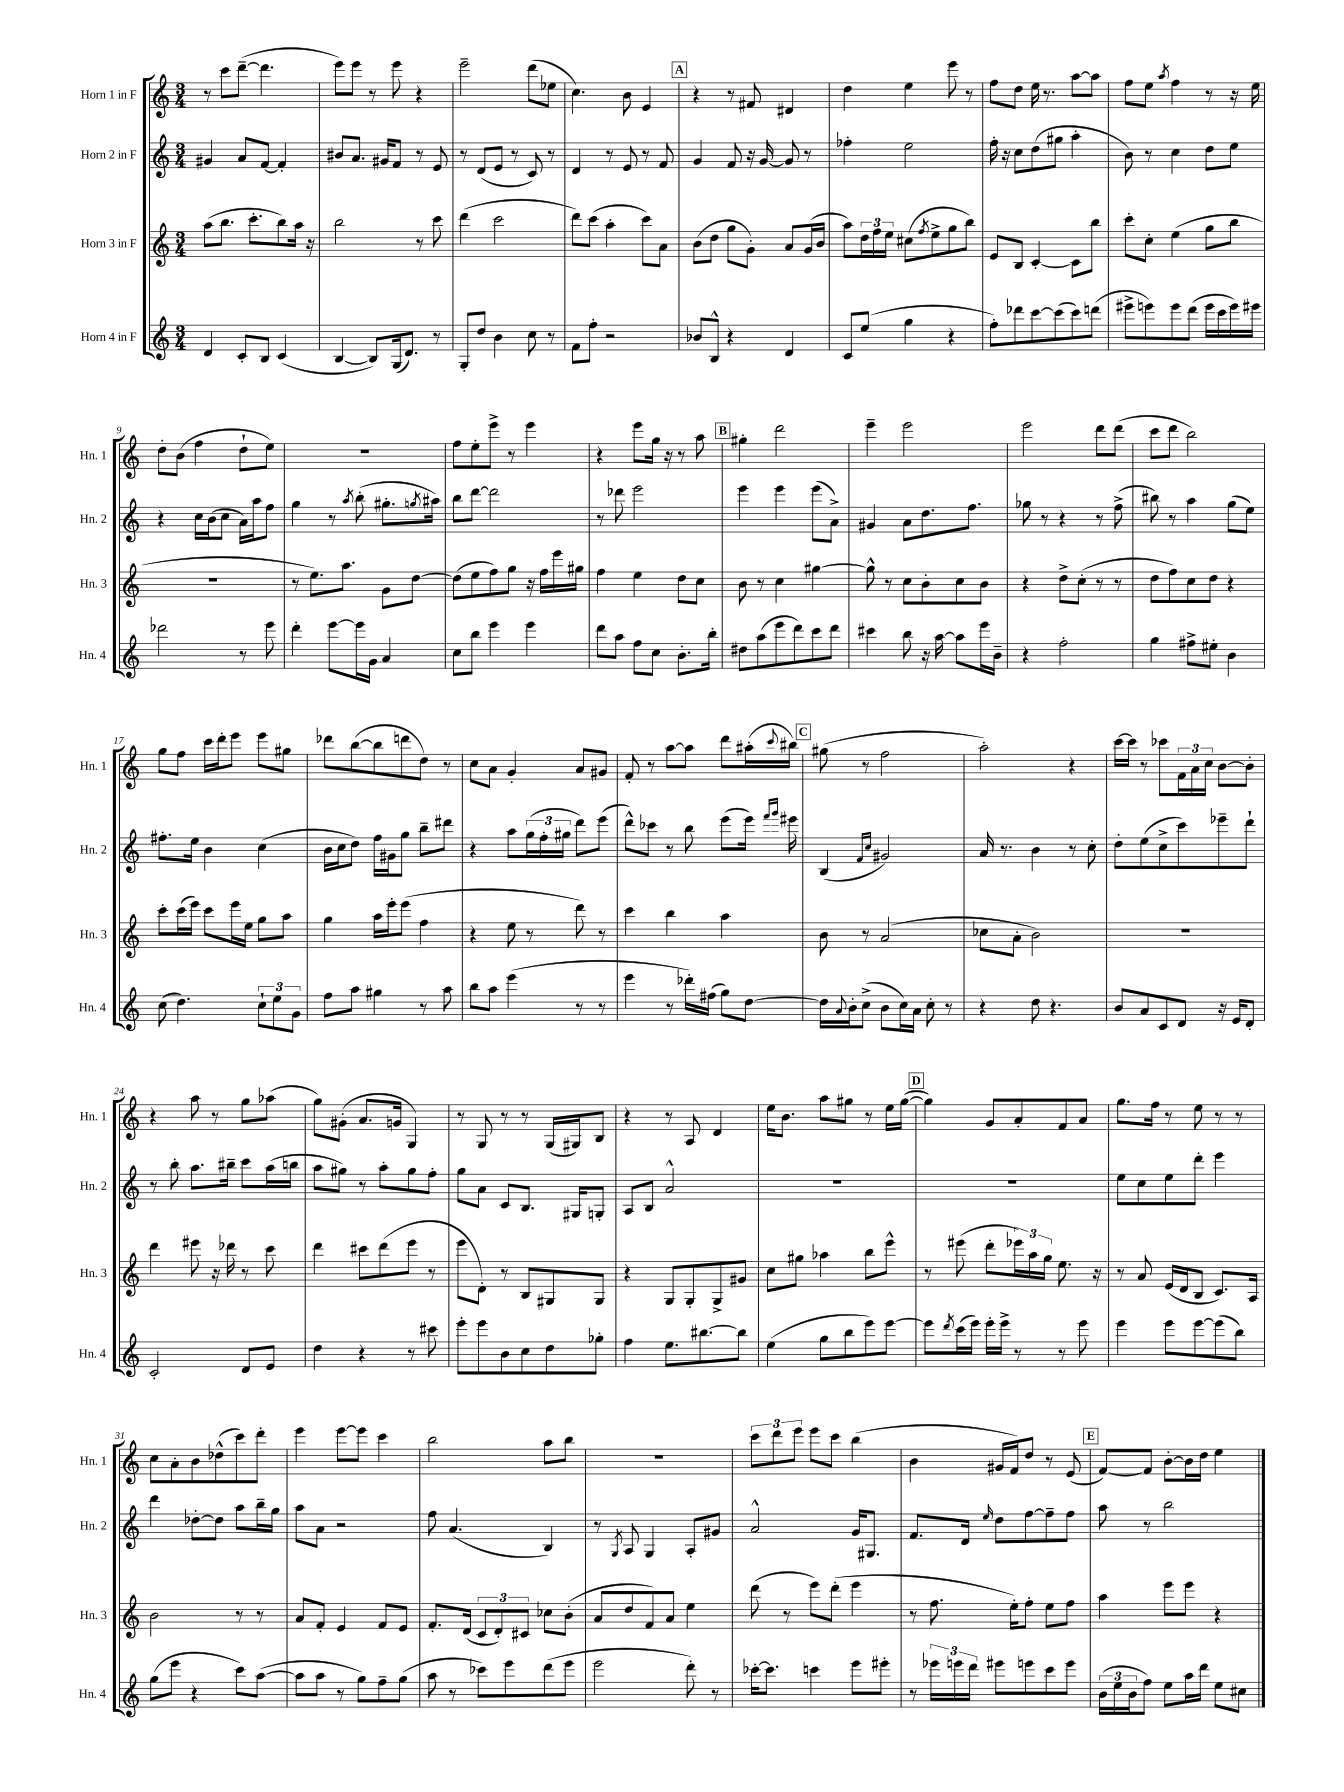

**kern	**kern	**kern	**kern
*part4	*part3	*part2	*part1
*staff4	*staff3	*staff2	*staff1
*I"Horn 4 in F	*I"Horn 3 in F	*I"Horn 2 in F	*I"Horn 1 in F
*I'Hn. 4	*I'Hn. 3	*I'Hn. 2	*I'Hn. 1
*clefG2	*clefG2	*clefG2	*clefG2
*k[]	*k[]	*k[]	*k[]
*M3/4	*M3/4	*M3/4	*M3/4
=1	=1	=1	=1
4d/	(8aa\L	4g#X/	8r
.	8.bb\J	.	8ccc\L
8c'/L	.	8a/L	([8ddd~\J
.	8.ccc'\L	.	.
8B/J	.	[8f/J	4.ddd\]
(4c/	8bb\)	4f'/]	.
.	16aa\Jk	.	.
.	16r	.	.
=2	=2	=2	=2
[4B/	2bb\	8b#X/L	8eee\L)
.	.	8.a/J	8eee\J
8B/L])	.	.	8r
.	.	16g#X/KL	.
(16G/k	.	8f/J	8eee\
8.d/J)	.	.	.
.	8r	8r	4r
8r	8ccc\	8e/	.
=3	=3	=3	=3
8G'/L	(4ddd\	8r	2eee~\
8dd/J	.	(8d/L	.
4b\	2ccc\	8e/J	.
.	.	8r	.
8cc\	.	8c/)	(8ddd\L
8r	.	8r	8ee-X\J
=4	=4	=4	=4
8f\L	8ddd\L)	4d/	4.cc\)
8ff'\J	(8ccc\J	.	.
2r	4aa'\	8r	.
.	.	8e/	8b\
.	8ccc\L)	8r	4e/
.	8a\J	8f/	.
!!LO:REH:place=s1:t=A
=5	=5	=5	=5
8b-X/L	(8b\L	4g/	4r
8B^^/J	8dd\J	.	.
4r	8gg\L	8f/	8r
.	8g'\J)	16r	8f#X/
.	.	[16g/	.
4d/	8a/L	8g/]	4d#X/
.	(16g/L	8r	.
.	16b/JJ	.	.
=6	=6	=6	=6
8c/L	8aa\L)	4ff-X'\	4dd\
(8ee/J	24dd\L	.	.
.	24ff\	.	.
.	24ee\JJ	.	.
4gg\	(8cc#X\L	2ee\	4ee\
.	8qff/	.	.
.	8ee^\	.	.
4r	8gg\	.	8eee\
.	8bb\J)	.	8r
=7	=7	=7	=7
8ff'\L)	8e/L	16ff'\	8ff\L
.	.	16r	.
8ddd-X\	8B/J	8cc\L	8dd\J
[8ccc\	[4c'/	(8dd\	16ee\
.	.	.	8.r
(8ccc\]	.	8gg#X\J	.
8ccc\)	8c\L]	4aa'\	[8aa\L
(8dddn\J	8bb\J	.	8aa\J]
=8	=8	=8	=8
8eee#X^\L	8ccc'\L	8b\)	8ff\L
8eeen\)	8cc'\J	8r	8ee\J
.	.	.	8qaa/
8eee\	(4ee\	4cc\	4ff\
(8ddd\J	.	.	.
16eee\LL	8gg\L	8dd\L	8r
16ccc\	.	.	.
16eee\)	8bb\J	8ee\J	16r
16eee#X\JJ	.	.	16ee\
!!LO:LB:g=z
=9	=9	=9	=9
2ddd-X\	2.r	4r	8dd'\L
.	.	.	(8b\J
.	.	16cc\LL	4ff\
.	.	(16b\J	.
.	.	8cc\J	.
8r	.	16a\LL)	8dd`\L
.	.	16aa\J	.
8eee\	.	8ff\J	8ee\J)
=10	=10	=10	=10
4ddd'\	8r	4gg\	2.r
.	8.ee\L)	.	.
[8eee\L	.	8r	.
.	8.aa\J	.	.
.	.	8qaa/	.
16eee\L]	.	(8bb'\	.
16g\JJ	.	.	.
4a/	8g\L	8.gg#X'\L	.
.	[8dd\J	.	.
.	.	8qggn/	.
.	.	16aa#X\Jk)	.
=11	=11	=11	=11
8cc\L	(8dd\L]	8bb\L	8ff\L
8bb\J	8ee\	[8ddd\J	8ee'\
4eee\	8ff\)	2ddd\]	8eee^\J
.	8gg\J	.	8r
4eee\	16r	.	4eee\
.	16ff\LL	.	.
.	16eee\	.	.
.	16gg#X\JJ	.	.
=12	=12	=12	=12
8ddd\L	4ff\	8r	4r
8aa\J	.	8ddd-X\	.
8ff\L	4ee\	2eee\	8eee\L
8cc\J	.	.	16gg\Jk
.	.	.	16r
8.b'\L	8dd\L	.	8r
.	8cc\J	.	8aa\
16bb'\Jk	.	.	.
!!LO:REH:place=s1:t=B
=13	=13	=13	=13
8dd#X\L	8b\	4eee\	4gg#X'\
(8aa\	8r	.	.
8eee\	4cc\	4eee\	2ddd\
8ddd\)	.	.	.
8ccc\	[4gg#X\	(8eee\L	.
8ddd\J	.	8a^\J)	.
=14	=14	=14	=14
4ccc#X\	8gg#^^\]	4g#X/	4eee~\
.	8r	.	.
8bb\	8cc\L	8a\L	2eee\
16r	8b'\	8.dd\	.
[16aa\	.	.	.
8aa\L]	8cc\	.	.
.	.	8.ff\J	.
16eee\L	8b\J	.	.
16b~\JJ	.	.	.
=15	=15	=15	=15
4r	4r	8gg-X\	2eee\
.	.	8r	.
2ff'\	8dd^\L	4r	.
.	(8cc'\J	.	.
.	8r	8r	8ddd\L
.	8r	(8ff^\	(8ddd\J
=16	=16	=16	=16
4gg\	8dd\L	8bb#X\)	8ccc\L
.	8ff\)	8r	8ddd\J
8ff#X^\L	8cc\	4aa\	2bb\)
8ee#X'\J	8dd\J	.	.
4b\	4r	(8gg\L	.
.	.	8ee\J)	.
!!LO:LB:g=z
=17	=17	=17	=17
(8cc\	8ccc'\L	8.ff#X'\L	8gg\L
4.dd\)	(16ccc\L	.	8ff\J
.	16eee\JJ)	16ee\Jk	.
.	8ccc\L	4b\	16ccc\LL
.	.	.	16ddd'\J
.	16eee\L	.	8eee\J
.	16ee\JJ	.	.
12cc`\L	8gg\L	(4cc\	8eee\L
12ee\	.	.	.
.	8aa\J	.	8gg#X\J
12g\J	.	.	.
=18	=18	=18	=18
8ff\L	4gg\	16b\LL	8ddd-X\L
.	.	16cc\J	.
8aa\J	.	8dd\J)	([8bb\
4gg#X\	16aa\LL	16ff\LL	8bb\]
.	16eee'\J	16g#X\J	.
.	(8eee\J	8gg\J	8dddn\
8r	4ff\	8bb~\L	8dd\J)
8aa\	.	8ddd#X\J	8r
=19	=19	=19	=19
8bb\L	4r	4r	8cc\L
8aa\J	.	.	8a\J
(4eee\	8ee\	8aa\L	4g'/
.	8r	(24gg\L	.
.	.	24ff'\	.
.	.	24gg#X\JJ	.
8r	8ddd\)	8ddd\L)	8a/L
8r	8r	(8eee\J	8g#X/J
=20	=20	=20	=20
4eee\	4ccc\	8ddd^^\L)	8f'/
.	.	8ccc-X\J	8r
8r	4bb\	8r	[8aa\L
16ddd-X'\LL)	.	8bb\	8aa\J]
(16ff#X\JJ	.	.	.
8gg\L)	4aa\	(8eee\L	8ddd\L
[8dd\J	.	16eee\Jk)	(16aa#X'\L
.	.	16qqfff/LL	.
.	.	16qqggg/JJ	8qqccc/
.	.	16eee#X\	16bb#X\JJ)
!!LO:REH:place=s1:t=C
=21	=21	=21	=21
16dd\LL]	8b\	(4B/	(8gg#X\
8qqa/	.	.	.
16b'\J	.	.	.
(8cc^\J	8r	.	8r
.	.	16qqf/LL	.
.	.	16qqcc/JJ	.
8b\L	(2a/	2g#X/)	2ff\
16cc\L)	.	.	.
16a\JJ	.	.	.
8cc'\	.	.	.
8r	.	.	.
=22	=22	=22	=22
4r	8cc-X\L	16a/	2aa'\)
.	.	8.r	.
.	8a'\J	.	.
8dd\	2b\)	4b\	.
4.r	.	.	.
.	.	8r	4r
.	.	8cc'\	.
=23	=23	=23	=23
8b/L	2.r	8dd'\L	[16ccc\LL
.	.	.	16ccc\JJ]
8a/	.	(8ee\	8r
8c/	.	8cc^\	8ccc-X\L
8d/J	.	8ccc\)	24f\L
.	.	.	24a\
.	.	.	24cc\JJ
16r	.	8eee-X~\	[8b\L
16e/KL	.	.	.
8d'/J	.	8ddd`\J	8b'\J]
!!LO:LB:g=z
=24	=24	=24	=24
2c'/	4ddd\	8r	4r
.	.	8bb'\	.
.	8eee#X\	8.aa\L	8aa\
.	16r	.	8r
.	16ddd-X\	16bb#X~\Jk	.
8d/L	8r	8ccc\L	8gg\L
8e/J	8ccc\	(16aa\L	(8aa-X\J
.	.	16bbn\JJ	.
=25	=25	=25	=25
4dd\	4ddd\	8aa\L	8gg\L)
.	.	8gg#X\J)	(8g#X'\J
4r	8ccc#X\L	8r	8.a/L
.	(8ddd\	8aa'\L	.
.	.	.	16gn/Jk
8r	8eee\J	8gg#\	4G/)
8ccc#X\	8r	8ff'\J	.
=26	=26	=26	=26
8eee'\L	8eee\L	8gg\L	8r
8eee\	8d'\J)	8a\J	8G/
8b\	8r	8c/L	8r
8cc\	8B/L	8.B/J	8r
8dd\	8G#X/	.	(16G/LL
.	.	16G#X/KL	16G#X/J)
8gg-X'\J	8G#/J	8Gn'/J	8B/J
=27	=27	=27	=27
4ff\	4r	8A/L	4r
.	.	8B/J	.
8.ee\L	8G/L	2a^^/	8r
.	8G'/	.	8A/
[8.bb#X\	.	.	.
.	8G^/	.	4d/
8bb#\J]	8g#X/J	.	.
=28	=28	=28	=28
(4ee\	8cc\L	2.r	16ee\KL
.	.	.	8.b\J
.	8gg#X\J	.	.
8gg\L	4aa-X\	.	8aa\L
8bb\	.	.	8gg#X\J
8eee\)	8bb\L	.	8r
[8eee\J	8eee^^\J	.	16ee\LL
.	.	.	([16gg#\JJ
!!LO:REH:place=s1:t=D
=29	=29	=29	=29
8eee\L]	8r	2.r	4gg#\])
8qddd/	.	.	.
(16ccc\L	(8eee#X\	.	.
16eee\JJ)	.	.	.
16eee'\LL	8ddd'\L	.	8g/L
16eee^\JJ	.	.	.
8r	24eee-X\L)	.	8a'/
.	24aa\	.	.
.	24gg\JJ	.	.
8r	8.ee\	.	8f/
8eee\	.	.	8a/J
.	16r	.	.
=30	=30	=30	=30
4eee\	8r	8ee\L	8.gg\L
.	8a/	8cc\	.
.	.	.	16ff\Jk
8eee\L	(16e/LL	8ee\	8r
.	16d/J	.	.
[8eee\	8B/J	8ddd'\J	8ee\
(8eee\]	8.c/L)	4eee\	8r
8bb\J)	.	.	8r
.	16A/Jk	.	.
!!LO:LB:g=z
=31	=31	=31	=31
(8gg\L	2b\	4ddd\	8cc\L
8eee\J	.	.	8a'\
4r	.	[8dd-X'\L	8b\
.	.	8dd-\J]	(8dd-X^^\
8ccc\L)	8r	8aa\L	8ccc\)
([8aa\J	8r	16bb~\L	8ddd'\J
.	.	16gg\JJ	.
=32	=32	=32	=32
8aa\L]	8a/L	8aa\L	4eee\
8aa\J	8f'/J	8a\J	.
8r	4e/	2r	[8eee\L
8gg\L)	.	.	8eee\J]
8ff~\	8f/L	.	4ccc\
(8gg\J	8e/J	.	.
=33	=33	=33	=33
8aa\	8.f'/L	8ff\	2bb\
8r	.	(4.a/	.
.	(16d/Jk	.	.
8ccc-X\L)	12c/L	.	.
.	12d'/)	.	.
8eee\	.	.	.
.	12c#X/J	.	.
(8ddd\	8cc-X\L	4B/)	8aa\L
8eee\J	(8b'\J	.	8bb\J
=34	=34	=34	=34
2eee\	8a/L	8r	2.r
.	.	8qG/	.
.	8dd/	8A/	.
.	8f/)	4G/	.
.	8a/J	.	.
8ddd'\)	4ee\	8A'/L	.
8r	.	8g#X/J	.
=35	=35	=35	=35
[16ccc-X'\KL	(8ddd\	2a^^/	12ccc\L
8.ccc-\J]	.	.	.
.	.	.	12ddd\
.	8r	.	.
.	.	.	12eee\J
4cccn\	8eee\L)	.	8eee\L
.	(8ddd'\J	.	8ccc\J
8eee\L	4eee\	16g/KL	(4bb\
.	.	8.G#X/J	.
8eee#X'\J	.	.	.
=36	=36	=36	=36
8r	8r	8.f/L	4b\
24eee-X\LL	8.ff\	.	.
24eeen\	.	.	.
.	.	16d/Jk	.
24ddd\JJ	.	.	.
.	.	16qqee/	.
8eee#X\L	.	8dd\L	16g#X/LL
.	16ee'\KL)	.	16f/J)
8eeen\	8ff'\J	[8ff\	8dd/J
8ccc\	8ee\L	8ff~\]	8r
8eee\J	8ff\J	8ff\J	(8e/
!!LO:REH:place=s1:t=E
=37	=37	=37	=37
(24b\LL	4aa\	8aa\	[8f/L)
24ee\	.	.	.
24b\J	.	.	.
8ff\J)	.	8r	8f/J]
8ee\L	8eee\L	2bb\	[8b'\L
16aa\L	8eee\J	.	16b\L]
16ddd\JJ	.	.	16dd\JJ
8ee\L	4r	.	4ee\
8cc#X\J	.	.	.
==	==	==	==
*-	*-	*-	*-
